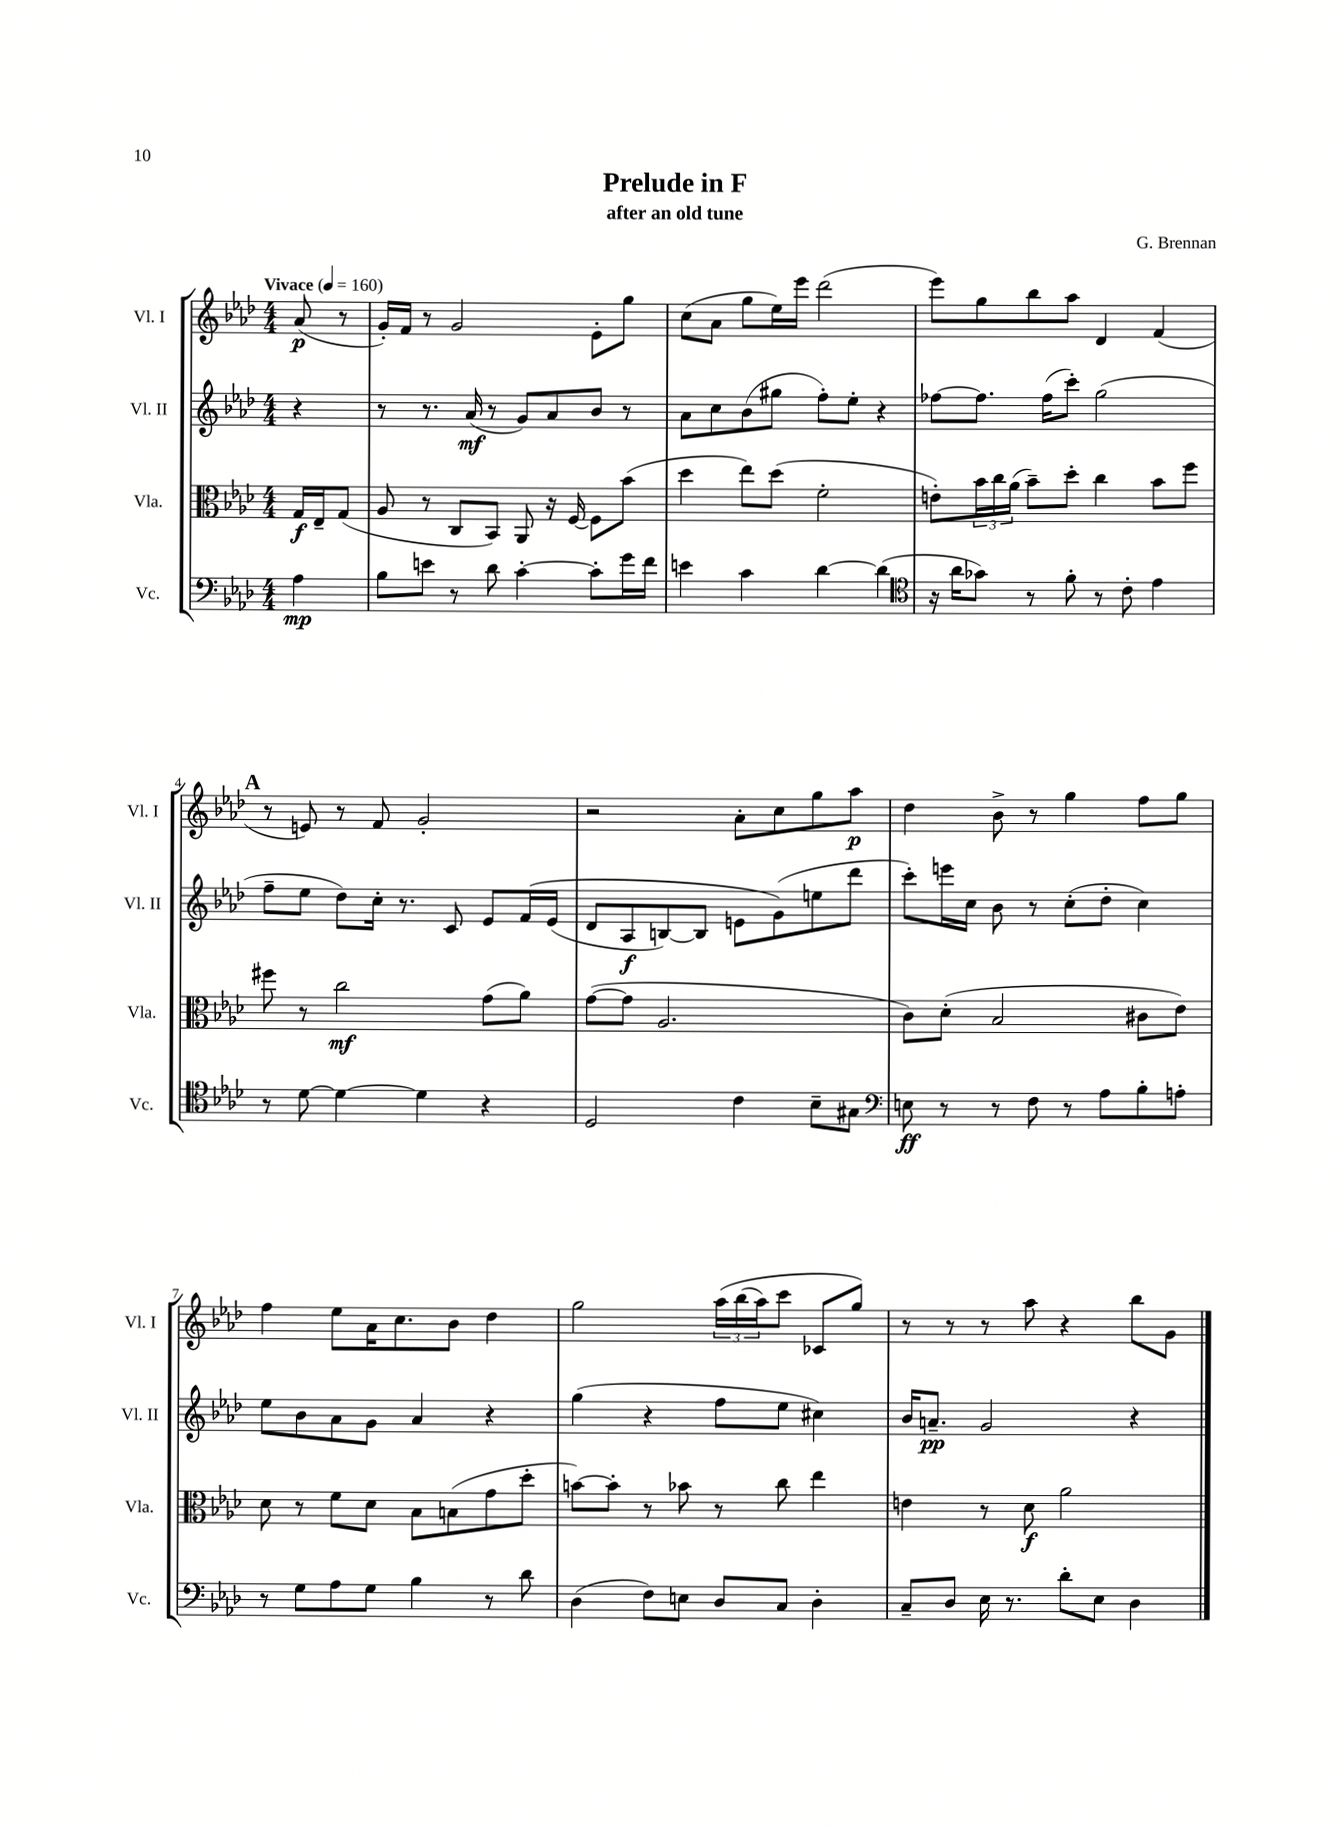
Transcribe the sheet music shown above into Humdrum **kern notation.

**kern	**kern	**kern	**kern
*staff4	*staff3	*staff2	*staff1
*clefF4	*clefC3	*clefG2	*clefG2
*k[b-e-a-d-]	*k[b-e-a-d-]	*k[b-e-a-d-]	*k[b-e-a-d-]
*M4/4	*M4/4	*M4/4	*M4/4
*MM160	*MM160	*MM160	*MM160
4A-	16G	4r	(8a-
.	16E-~	.	.
.	(8G	.	8r
=	=	=	=
8B-	8A-	8r	16g')
.	.	.	16f
8e	8r	8.r	8r
8r	8C	.	2g
.	.	(16a-	.
8d-	8BB-)	8r	.
[4c'	8AA-	8g)	.
.	16r	8a-	.
.	[16F	.	.
8c']	8F]	8b-	8e-'
16g	(8b-	8r	8gg
16f	.	.	.
=	=	=	=
4e	4dd-	8a-	(8cc
.	.	8cc	8a-
4c	8ee-)	(8b-	8gg
.	(8dd-	8gg#	16ee-)
.	.	.	16eee-
[4d-	2f'	8ff')	(2ddd-
.	.	8ee-'	.
(4d-]	.	4r	.
=	=	=	=
*clefC4	*	*	*
16r	8e')	[8ff-	8eee-)
16a-	.	.	.
8g-)	24b-	8.ff-]	8gg
.	24cc	.	.
.	(24a-	.	.
8r	8b-~)	.	8bb-
.	.	(16ff-	.
8f'	8dd-'	8ccc')	8aa-
8r	4cc	(2gg	4d-
8c'	.	.	.
4e-	8b-	.	(4f
.	8ff	.	.
=	=	=	=
8r	8ff#	8ff~	8r
[8d-	8r	8ee-	8e)
4d-_	2cc	8dd-)	8r
.	.	16cc'	8f
.	.	8.r	.
4d-]	.	.	2g'
.	.	8c	.
4r	(8g	8e-	.
.	8a-)	&(16f	.
.	.	(16e-	.
=	=	=	=
2D-	([8g	8d-	2r
.	8g]	8A-	.
.	2.A-	[8B)	.
.	.	8B]	.
4c	.	8e	8a-'
.	.	(8g&)	8cc
8B-~	.	8ee	8gg
8G#	.	8ddd-	8aa-
=	=	=	=
*clefF4	*	*	*
8E	8c)	8ccc')	4dd-
8r	(8d-'	16eee	.
.	.	16cc	.
8r	2B-	8b-	8b-^
8F	.	8r	8r
8r	.	(8cc'	4gg
8A-	.	8dd-'	.
8B-'	8c#	4cc)	8ff
8A'	8e-)	.	8gg
=	=	=	=
8r	8d-	8ee-	4ff
8G	8r	8b-	.
8A-	8f	8a-	8ee-
8G	8d-	8g	16a-
.	.	.	8.cc
4B-	8B-	4a-	.
.	(8B	.	8b-
8r	8g	4r	4dd-
8d-	8dd-'	.	.
=	=	=	=
(4D-	[8b)	(4gg	2gg
.	8b']	.	.
8F)	8r	4r	.
8E	8b-	.	.
8D-	8r	8ff	&(24aa-
.	.	.	(24bb-
.	.	.	24aa-)
8C	8cc	8ee-	8ccc
4D-'	4ee-	4cc#)	8c-
.	.	.	8gg&)
=	=	=	=
8C~	4e	16b-	8r
.	.	8.a~	.
8D-	.	.	8r
16E-	8r	2g	8r
8.r	.	.	.
.	8d-	.	8aa-
8d-'	2a-	.	4r
8E-	.	.	.
4D-	.	4r	8bb-
.	.	.	8g
==	==	==	==
*-	*-	*-	*-
